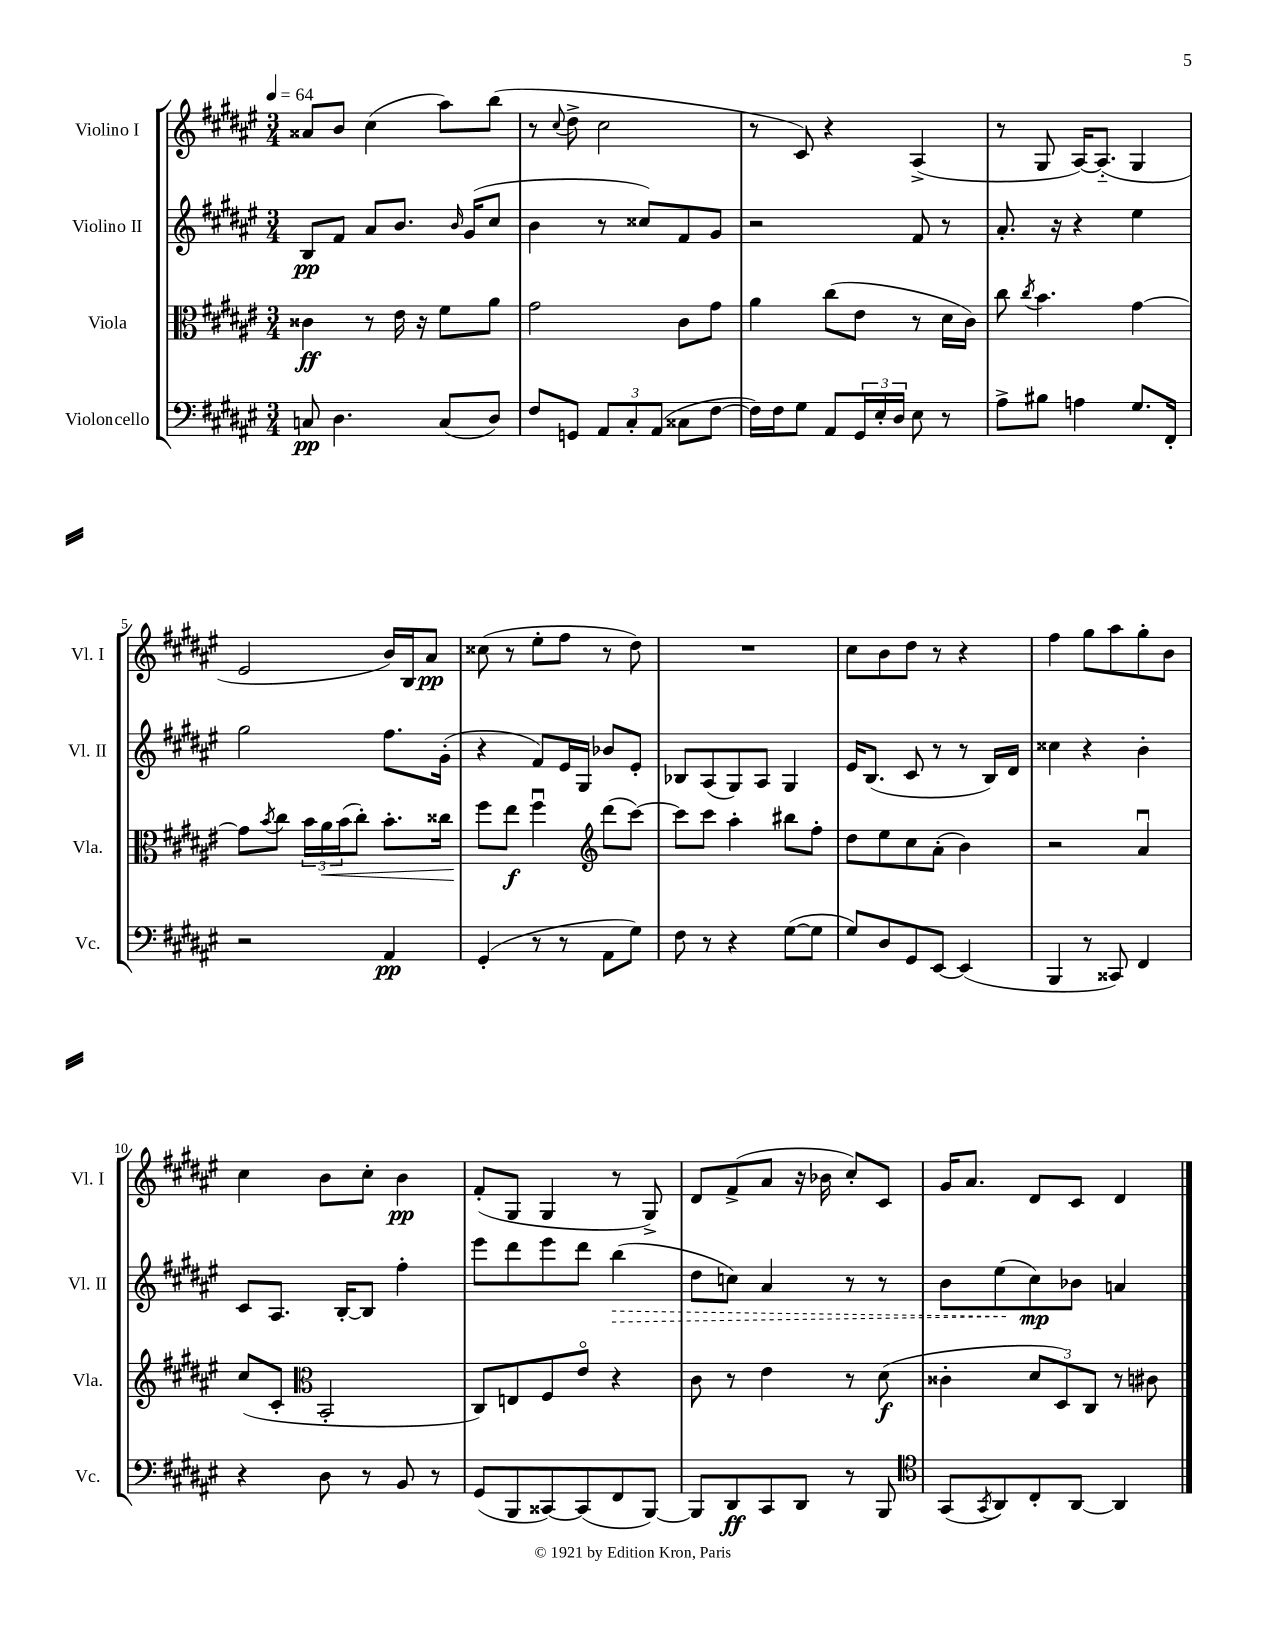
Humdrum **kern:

**kern	**dynam	**kern	**dynam	**kern	**dynam	**kern	**dynam
*part4	*part4	*part3	*part3	*part2	*part2	*part1	*part1
*staff4	*staff4	*staff3	*staff3	*staff2	*staff2	*staff1	*staff1
*I"Violoncello	*	*I"Viola	*	*I"Violino II	*	*I"Violino I	*
*I'Vc.	*	*I'Vla.	*	*I'Vl. II	*	*I'Vl. I	*
*clefF4	*	*clefC3	*	*clefG2	*	*clefG2	*
*k[f#c#g#d#a#e#]	*	*k[f#c#g#d#a#e#]	*	*k[f#c#g#d#a#e#]	*	*k[f#c#g#d#a#e#]	*
*M3/4	*	*M3/4	*	*M3/4	*	*M3/4	*
*MM64	*	*MM64	*	*MM64	*	*MM64	*
=1	=1	=1	=1	=1	=1	=1	=1
8Cn/	pp	4c##X\	ff	8B/L	pp	8a##X/L	.
4.D#\	.	.	.	8f#/J	.	8b/J	.
.	.	8r	.	8a#/L	.	(4cc#\	.
.	.	16e#\	.	8.b/J	.	.	.
.	.	16r	.	.	.	.	.
(8C/L	.	8f#\L	.	.	.	8aa#\L)	.
.	.	.	.	16qqb/	.	.	.
.	.	.	.	(16g#/KL	.	.	.
8D#/J)	.	8a#\J	.	8cc#/J	.	(8bb\J	.
=2	=2	=2	=2	=2	=2	=2	=2
8F#/L	.	2g#\	.	4b\	.	8r	.
.	.	.	.	.	.	8qqcc#/	.
8GGn/J	.	.	.	.	.	8dd#^\	.
12AA#/L	.	.	.	8r	.	2cc#\	.
12C#'/	.	.	.	.	.	.	.
.	.	.	.	8cc##X/L)	.	.	.
(12AA#/J	.	.	.	.	.	.	.
8C##X\L	.	8c#\L	.	8f#/	.	.	.
[8F#\J	.	8g#\J	.	8g#/J	.	.	.
=3	=3	=3	=3	=3	=3	=3	=3
16F#\LL])	.	4a#\	.	2r	.	8r	.
16F#\J	.	.	.	.	.	.	.
8G#\J	.	.	.	.	.	8c#/)	.
8AA#/L	.	(8cc#\L	.	.	.	4r	.
24GG#/L	.	8e#\J	.	.	.	.	.
24E#'/	.	.	.	.	.	.	.
24D#/JJ	.	.	.	.	.	.	.
8E#\	.	8r	.	8f#/	.	(4A#^/	.
8r	.	16d#\LL	.	8r	.	.	.
.	.	16c#\JJ)	.	.	.	.	.
=4	=4	=4	=4	=4	=4	=4	=4
8A#^\L	.	8cc#\	.	8.a#'/	.	8r	.
.	.	8qcc#/	.	.	.	.	.
8B#X\J	.	4.b\	.	.	.	8G#/	.
.	.	.	.	16r	.	.	.
4An\	.	.	.	4r	.	[16A#/KL)	.
.	.	.	.	.	.	(8.A#/J]	.
8.G#/L	.	[4g#\	.	4ee#\	.	4G#/	.
16FF#'/Jk	.	.	.	.	.	.	.
!!LO:LB:g=z
=5	=5	=5	=5	=5	=5	=5	=5
2r	.	8g#\L]	.	2gg#\	.	2e#/	.
.	.	8qb/	.	.	.	.	.
.	.	8cc#\J	.	.	.	.	.
.	.	24b\LL	.	.	.	.	.
!	!	!	!LO:HP:b	!	!	!	!
.	.	24a#\	<	.	.	.	.
.	.	(24b\J	.	.	.	.	.
.	.	8cc#'\J)	.	.	.	.	.
4AA#/	pp	8.b'\L	.	8.ff#\L	.	16b/LL)	.
.	.	.	.	.	.	16B/J	.
.	.	.	.	.	.	8a#/J	pp
.	.	16cc##X\Jk	.	(16g#'\Jk	.	.	.
=6	=6	=6	=6	=6	=6	=6	=6
(4GG#'/	.	8ff#\L	.	4r	.	(8cc##X\	.
.	.	8ee#\J	[ f	.	.	8r	.
8r	.	4ff#u\	.	8f#/L)	.	8ee#'\L	.
8r	.	.	.	16e#/L	.	8ff#\J	.
.	.	.	.	16G#/JJ	.	.	.
*	*	*clefG2	*	*	*	*	*
8AA#\L	.	(8ddd#\L	.	8b-X/L	.	8r	.
8G#\J)	.	[8ccc#\J)	.	8e#'/J	.	8dd#\)	.
=7	=7	=7	=7	=7	=7	=7	=7
8F#\	.	8ccc#\L]	.	8B-X/L	.	2.r	.
8r	.	8ccc#\J	.	(8A#/	.	.	.
4r	.	4aa#'\	.	8G#/)	.	.	.
.	.	.	.	8A#/J	.	.	.
([8G#\L	.	8bb#X\L	.	4G#/	.	.	.
8G#\J]	.	8ff#'\J	.	.	.	.	.
=8	=8	=8	=8	=8	=8	=8	=8
8G#/L)	.	8dd#\L	.	16e#/KL	.	8cc#\L	.
.	.	.	.	(8.B/J	.	.	.
8D#/	.	8ee#\	.	.	.	8b\	.
8GG#/	.	8cc#\	.	8c#/	.	8dd#\J	.
[8EE#/J	.	(8a#'\J	.	8r	.	8r	.
(4EE#/]	.	4b\)	.	8r	.	4r	.
.	.	.	.	16B/LL)	.	.	.
.	.	.	.	16d#/JJ	.	.	.
=9	=9	=9	=9	=9	=9	=9	=9
4BBB/	.	2r	.	4cc##X\	.	4ff#\	.
8r	.	.	.	4r	.	8gg#\L	.
8CC##X/)	.	.	.	.	.	8aa#\	.
4FF#/	.	4a#u/	.	4b'\	.	8gg#'\	.
.	.	.	.	.	.	8b\J	.
!!LO:LB:g=z
=10	=10	=10	=10	=10	=10	=10	=10
4r	.	(8cc#/L	.	8c#/L	.	4cc#\	.
.	.	8c#'/J	.	8.A#/J	.	.	.
*	*	*clefC3	*	*	*	*	*
8D#\	.	2BB'/	.	.	.	8b\L	.
.	.	.	.	[16B'/KL	.	.	.
8r	.	.	.	8B/J]	.	8cc#'\J	.
8BB/	.	.	.	4ff#'\	.	4b\	pp
8r	.	.	.	.	.	.	.
=11	=11	=11	=11	=11	=11	=11	=11
(8GG#/L	.	8C#/L)	.	8eee#\L	.	(8f#'/L	.
8BBB/	.	8En/	.	8ddd#\	.	8G#/J	.
[8CC##X/)	.	8F#/	.	8eee#\	.	4G#/	.
(8CC##/]	.	8e#/J	.	8ddd#\J	.	.	.
!	!	!	!	!	!LO:HP:b	!	!
8FF#/	.	4r	.	(4bb\	>	8r	.
[8BBB/J)	.	.	.	.	.	8G#^/)	.
=12	=12	=12	=12	=12	=12	=12	=12
8BBB/L]	.	8c#\	.	8dd#\L	.	8d#/L	.
8DD#/	ff	8r	.	8ccn\J)	.	(8f#^/	.
8CC#/	.	4e#\	.	4a#/	.	8a#/J	.
8DD#/J	.	.	.	.	.	16r	.
.	.	.	.	.	.	16b-X\	.
8r	.	8r	.	8r	.	8cc#'/L)	.
8BBB/	.	(8d#\	f	8r	.	8c#/J	.
=13	=13	=13	=13	=13	=13	=13	=13
*clefC4	*	*	*	*	*	*	*
(8GG#/L	.	4c##X'\	.	8b\L	.	16g#/KL	.
.	.	.	.	.	.	8.a#/J	.
8qGG#/	.	.	.	.	.	.	.
8AA#/)	.	.	.	(8ee#\	.	.	.
8C#'/	.	12d#/L	.	8cc#\)	] mp	8d#/L	.
.	.	12D#/)	.	.	.	.	.
[8AA#/J	.	.	.	8b-X\J	.	8c#/J	.
.	.	12C#/J	.	.	.	.	.
4AA#/]	.	8r	.	4an/	.	4d#/	.
.	.	8c#X\	.	.	.	.	.
==	==	==	==	==	==	==	==
*-	*-	*-	*-	*-	*-	*-	*-
